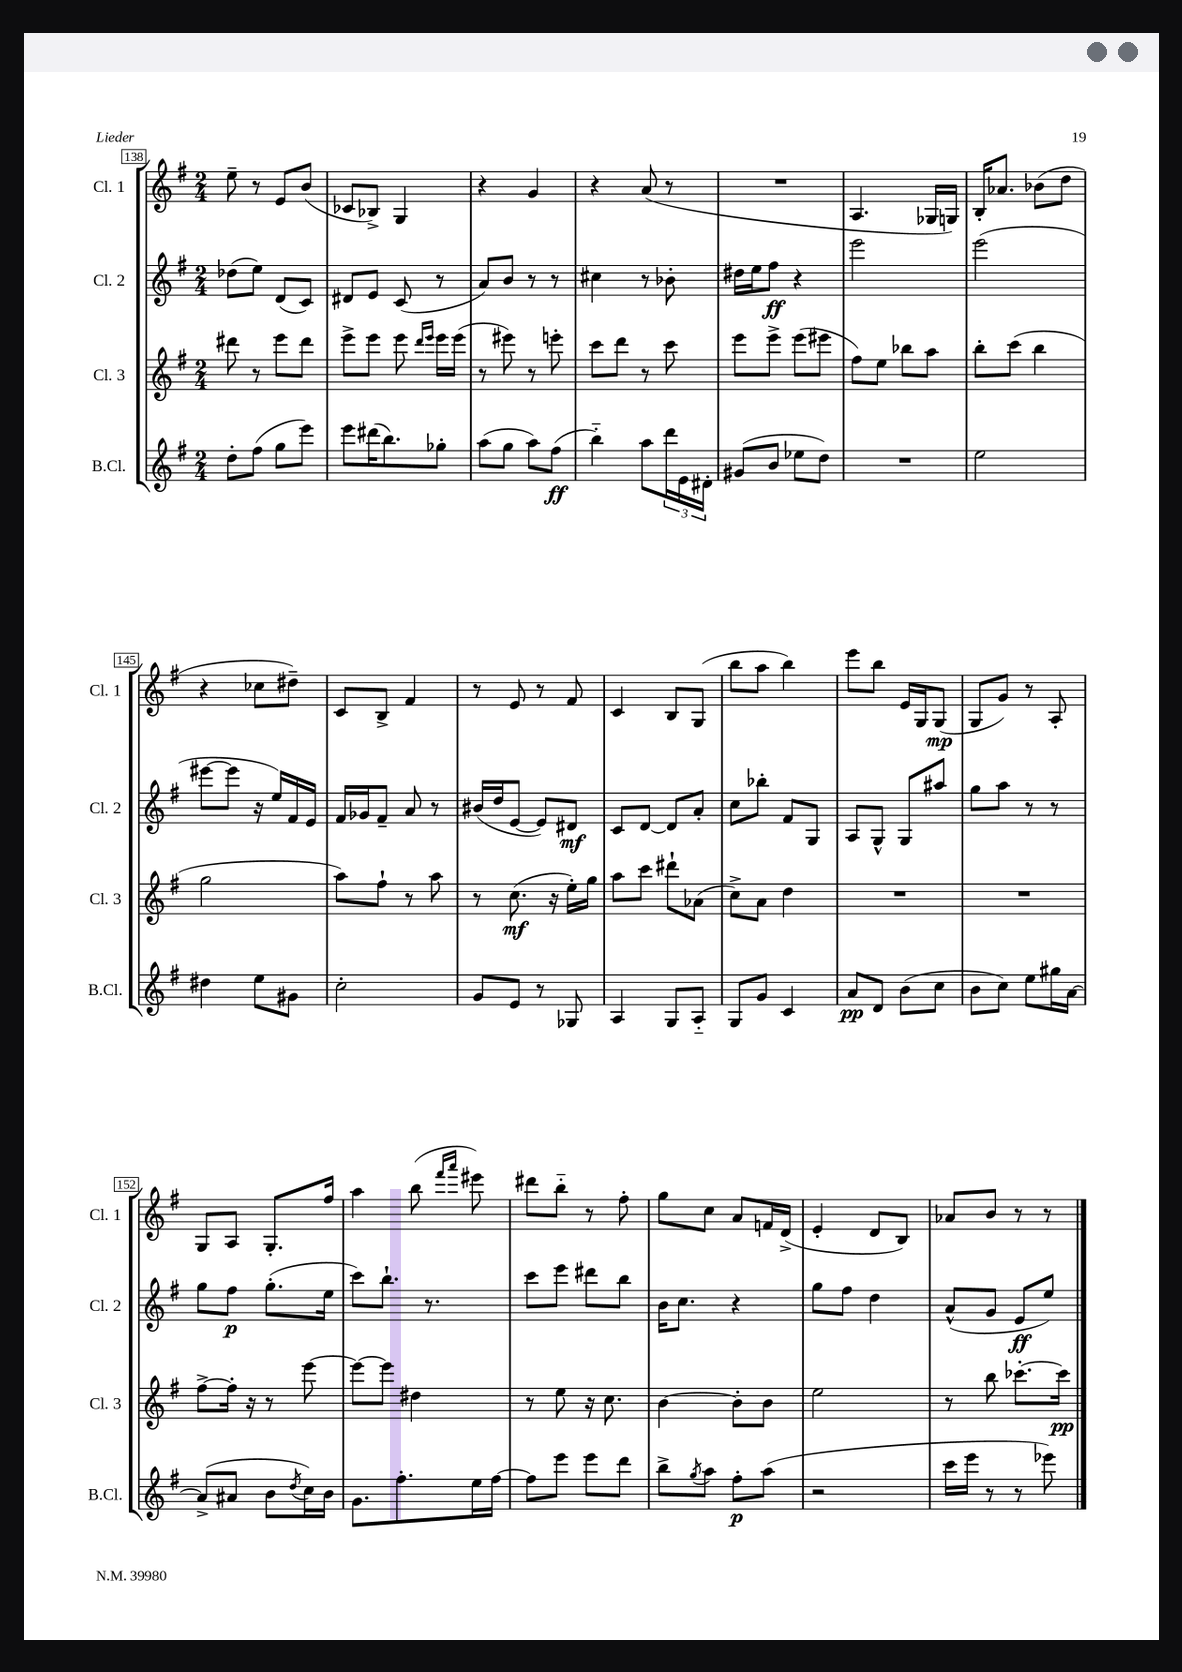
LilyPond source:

<<
\new StaffGroup <<
\new Staff = "s0" \with { instrumentName = "Cl. 1" shortInstrumentName = "Cl. 1" } {
    \clef treble \key g \major \numericTimeSignature \time 2/4
    e''8-- r8 e'8 b'8( |
    ces'8 bes8->) g4 |
    r4 g'4 |
    r4 a'8( r8 |
    R2 |
    a4. ges16 g16) |
    b16-. aes'8. bes'8( d''8 |
    r4 ces''8 dis''8--) |
    c'8 b8-> fis'4 |
    r8 e'8 r8 fis'8 |
    c'4 b8 g8( |
    b''8 a''8 b''4) |
    e'''8 b''8 e'16 g16 g8\mp( |
    g8 g'8) r8 a8-. |
    g8 a8 g8.-. fis''16 |
    a''4 b''8( \grace { fis'''16 a'''16 } eis'''8) |
    dis'''8 b''8-_ r8 fis''8-. |
    g''8 c''8 a'8 f'16 d'16->( |
    e'4-. d'8 b8) |
    aes'8 b'8 r8 r8 \bar "|." |
}
\new Staff = "s1" \with { instrumentName = "Cl. 2" shortInstrumentName = "Cl. 2" } {
    \clef treble \key g \major \numericTimeSignature \time 2/4
    des''8( e''8) d'8( c'8) |
    dis'8 e'8 c'8( r8 |
    a'8) b'8 r8 r8 |
    cis''4 r8 bes'8-. |
    dis''16 e''16 fis''8\ff r4 |
    e'''2 |
    e'''2( |
    eis'''8~ eis'''8 r16 e''16) fis'16 e'16 |
    fis'16 ges'16 fis'8-- a'8 r8 |
    bis'16( d''16 e'8~ e'8) dis'8\mf |
    c'8 d'8~ d'8 a'8-. |
    c''8 bes''8-. fis'8 g8 |
    a8 g8-^ g8 ais''8 |
    g''8 a''8 r8 r8 |
    g''8 fis''8\p g''8.-.( e''16 |
    c'''8) b''8.-! r8. |
    c'''8 e'''8 dis'''8 b''8 |
    b'16 c''8. r4 |
    g''8 fis''8 d''4 |
    a'8-^( g'8 e'8\ff e''8) \bar "|." |
}
\new Staff = "s2" \with { instrumentName = "Cl. 3" shortInstrumentName = "Cl. 3" } {
    \clef treble \key g \major \numericTimeSignature \time 2/4
    dis'''8 r8 e'''8 dis'''8 |
    e'''8-> e'''8 e'''8 \grace { d'''16 e'''16 } e'''16 e'''16( |
    r8 eis'''8) r8 e'''8-. |
    c'''8 d'''8 r8 c'''8 |
    e'''8 e'''8-> e'''8( eis'''8 |
    fis''8) e''8 bes''8 a''8 |
    b''8-. c'''8( b''4 |
    g''2 |
    a''8) fis''8-! r8 a''8 |
    r8 c''8.\mf( r16 e''16-.) g''16 |
    a''8 c'''8 dis'''8-! aes'8( |
    c''8->) a'8 d''4 |
    R2 |
    R2 |
    fis''8~-> fis''16-. r16 r8 e'''8~ |
    e'''8~ e'''8 dis''4 |
    r8 e''8 r16 c''8. |
    b'4~ b'8-. b'8 |
    e''2 |
    r8 b''8 ces'''8.~-. ces'''16\pp \bar "|." |
}
\new Staff = "s3" \with { instrumentName = "B.Cl." shortInstrumentName = "B.Cl." } {
    \clef treble \key g \major \numericTimeSignature \time 2/4
    d''8-. fis''8( g''8 e'''8) |
    e'''8 dis'''16( b''8.) ges''8-. |
    a''8( g''8 a''8) fis''8\ff( |
    b''4-_) a''8 \tuplet 3/2 { d'''16 e'16 dis'16-. } |
    gis'8( b'8 ees''8 d''8) |
    R2 |
    e''2 |
    dis''4 e''8 gis'8 |
    c''2-. |
    g'8 e'8 r8 ges8 |
    a4 g8 a8-_ |
    g8 g'8 c'4 |
    a'8\pp d'8 b'8( c''8 |
    b'8 c''8) e''8 gis''16 a'16~ |
    a'8->( ais'8 b'8 \acciaccatura { d''8 } c''16) b'16 |
    g'8. fis''8.-. e''16 fis''16~ |
    fis''8 e'''8 e'''8 d'''8 |
    b''8-> \acciaccatura { g''8 } a''8 fis''8-.\p a''8( |
    r2 |
    c'''16 e'''16 r8 r8 ees'''8) \bar "|." |
}
>>
>>
\layout { \context { \Score currentBarNumber = #138 \override BarNumber.stencil = #(make-stencil-boxer 0.1 0.3 ly:text-interface::print) } }
